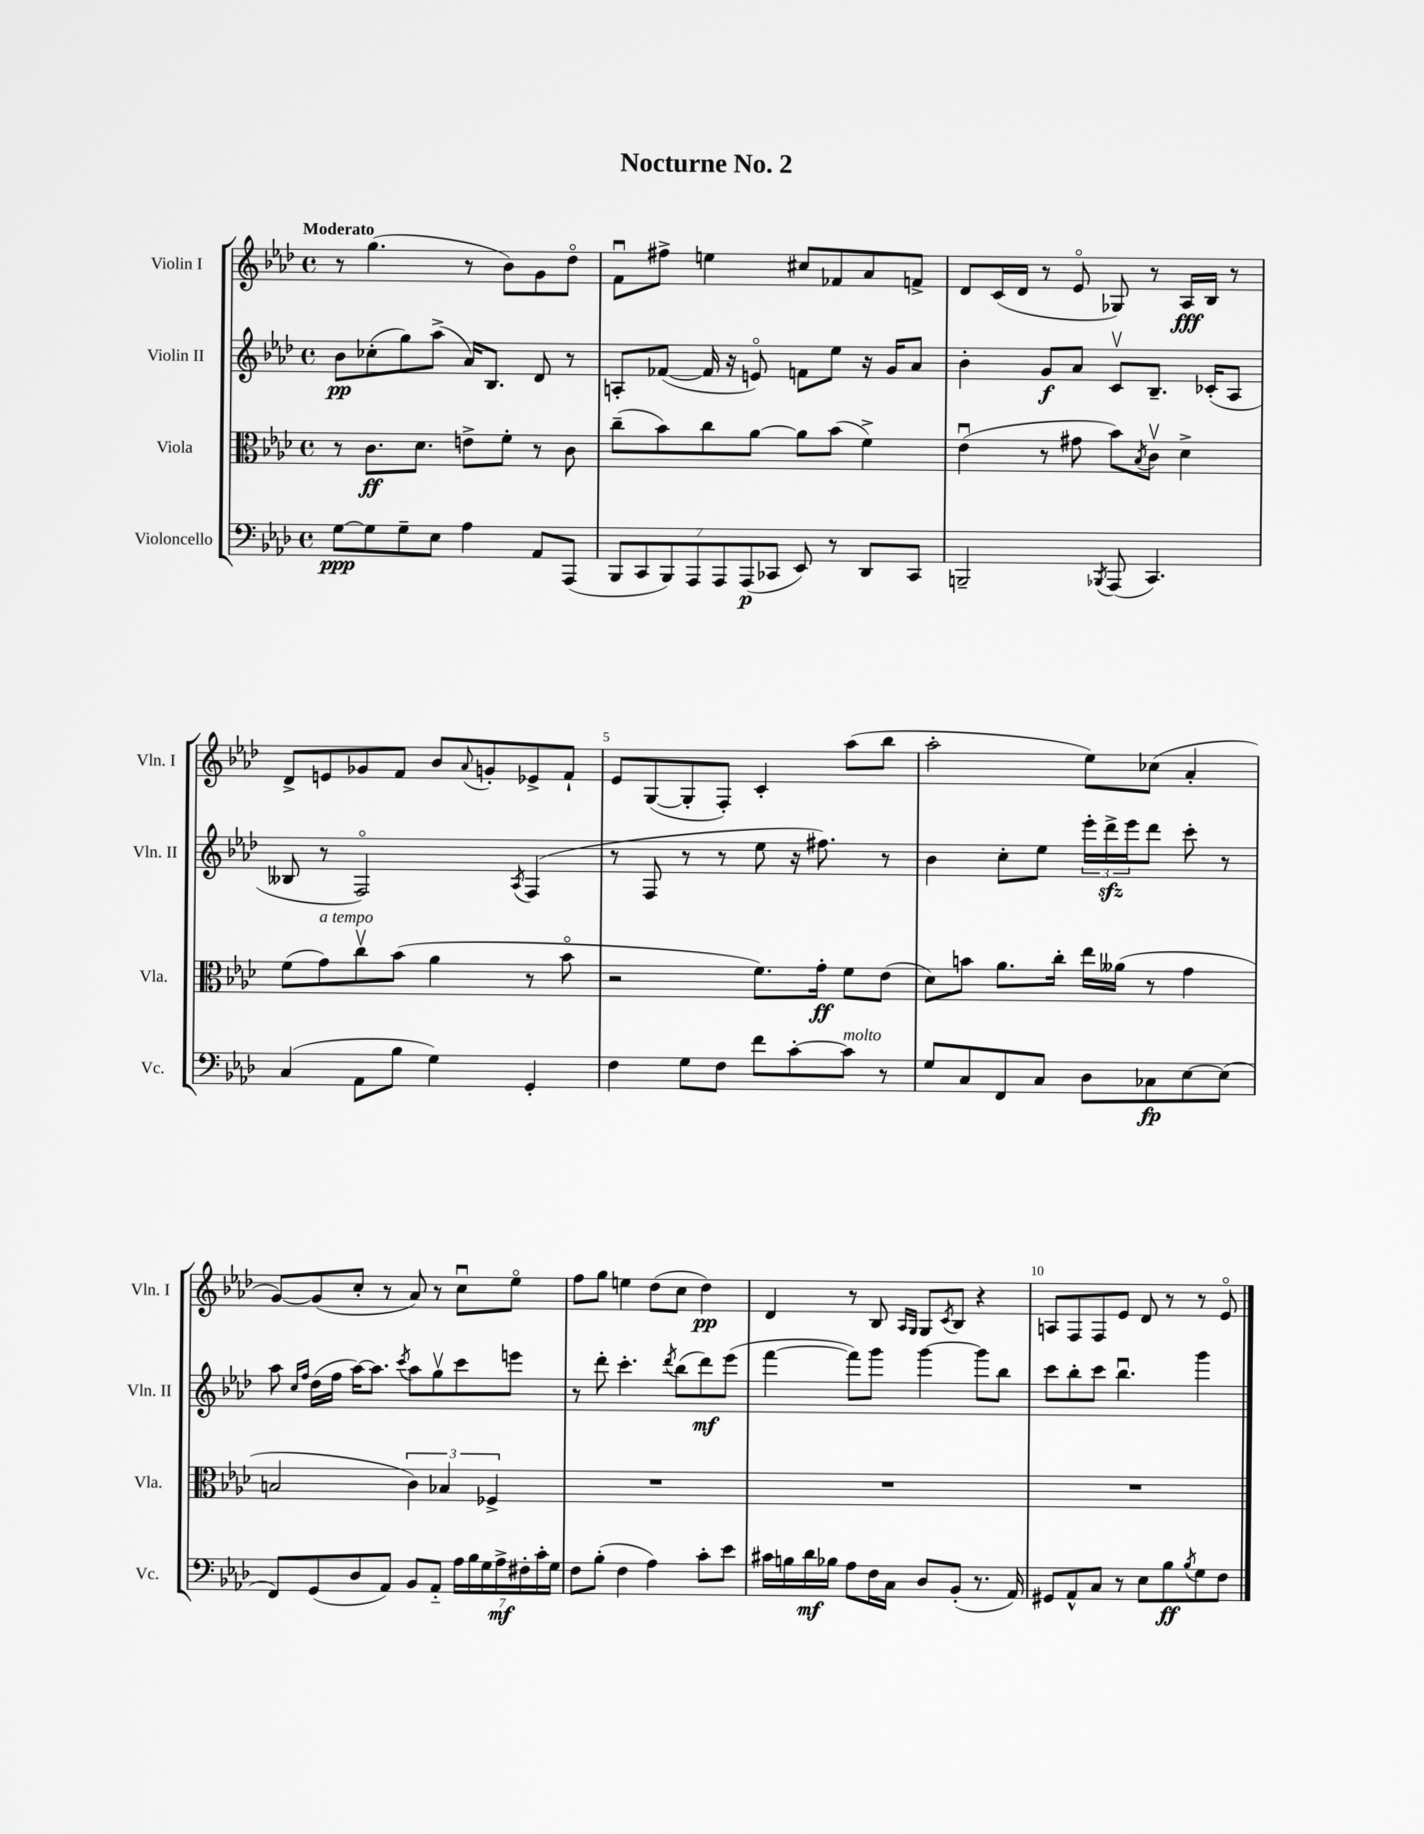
\header { title = "Nocturne No. 2" }
<<
\new StaffGroup <<
\new Staff = "s0" \with { instrumentName = "Violin I" shortInstrumentName = "Vln. I" } {
    \clef treble \key aes \major \defaultTimeSignature \time 4/4 \tempo "Moderato"
    r8 g''4.( r8 bes'8) g'8 des''8\flageolet |
    f'8\downbow fis''8-> e''4 cis''8 fes'8 aes'8 f'8-> |
    des'8 c'16( des'16 r8 ees'8\flageolet ges8) r8 aes16\fff bes16 r8 |
    des'8-> e'8 ges'8 f'8 bes'8 \appoggiatura { aes'8 } g'8-. ees'8-> f'8-! |
    ees'8 g8~( g8-. f8-.) c'4-. aes''8( bes''8 |
    aes''2-. ees''8) ces''8( aes'4-. |
    g'8~) g'8( c''8-. r8 aes'8) r8 c''8\downbow ees''8\flageolet |
    f''8 g''8 e''4 des''8( c''8 des''4\pp) |
    des'4 r8 bes8 \grace { aes16 g16 } g8 \acciaccatura { c'8 } bes8 r4 |
    a8 f8 f8 ees'8 des'8 r8 r8 ees'8\flageolet \bar "|." |
}
\new Staff = "s1" \with { instrumentName = "Violin II" shortInstrumentName = "Vln. II" } {
    \clef treble \key aes \major \defaultTimeSignature \time 4/4
    bes'8\pp ces''8-.( g''8) aes''8->( aes'16) bes8. des'8 r8 |
    a8-. fes'8~( fes'16 r16 e'8\flageolet) f'8 ees''8 r16 g'16 aes'8 |
    bes'4-. g'8\f aes'8 c'8\upbow bes8.-- ces'16-.( aes8 |
    beses8 r8 f2\flageolet) \acciaccatura { aes8 } f4( |
    r8 f8 r8 r8 ees''8 r16 fis''8.) r8 |
    bes'4 c''8-. ees''8 \tuplet 3/2 { ees'''16-. des'''16->\sfz ees'''16 } des'''8 c'''8-. r8 |
    aes''8 \grace { c''16 f''16 } des''16( f''16 aes''16~) aes''8. \acciaccatura { c'''8 } aes''8 g''8\upbow c'''8 e'''8 |
    r8 des'''8-. c'''4.-. \acciaccatura { des'''8 } bes''8( des'''8\mf) ees'''8( |
    f'''4~ f'''8) g'''8 g'''4~ g'''8 bes''8 |
    c'''8 bes''8-. c'''8 bes''4.\downbow g'''4 \bar "|." |
}
\new Staff = "s2" \with { instrumentName = "Viola" shortInstrumentName = "Vla." } {
    \clef alto \key aes \major \defaultTimeSignature \time 4/4
    r8 c'8.\ff des'8. e'8-> f'8-. r8 c'8 |
    c''8--( bes'8) c''8 aes'8~ aes'8 bes'8( f'4->) |
    ees'4\downbow( r8 gis'8 bes'8) \acciaccatura { bes8 } c'8\upbow des'4-> |
    f'8( g'8^\markup { \italic "a tempo" }) c''8\upbow bes'8( aes'4 r8 bes'8\flageolet |
    r2 f'8.) g'16-.\ff f'8 ees'8( |
    des'8) b'8 aes'8. c''16-. ees''16 aeses'16( r8 g'4 |
    b2 \tuplet 3/2 { c'4) bes4 fes4-> } |
    R1 |
    R1 |
    R1 \bar "|." |
}
\new Staff = "s3" \with { instrumentName = "Violoncello" shortInstrumentName = "Vc." } {
    \clef bass \key aes \major \defaultTimeSignature \time 4/4
    g8~\ppp g8 g8-- ees8 aes4 aes,8 aes,,8( |
    \tuplet 7/4 { bes,,8 c,8 bes,,8) aes,,8 aes,,8 aes,,8\p( ces,8 } ees,8) r8 des,8 ces,8 |
    b,,2-- \acciaccatura { bes,,8 } aes,,8( c,4.) |
    c4( aes,8 bes8 g4) g,4-. |
    f4 g8 f8 f'8 c'8~-. c'8^\markup { \italic "molto" } r8 |
    g8 c8 f,8 c8 des8 ces8\fp ees8~ ees8( |
    f,8) g,8( des8 aes,8) bes,8 aes,8-_ \tuplet 7/4 { aes16 bes16 g16 aes16->\mf fis16-. c'16-. g16 } |
    f8 bes8-.( f4 aes4) c'8-. ees'8 |
    cis'16 b16 des'16\mf bes16 aes8 f16 c16 des8 bes,8-.( r8. aes,16) |
    gis,8 aes,8-^ c8 r8 ees8 bes8\ff \acciaccatura { bes8 } g8 f8 \bar "|." |
}
>>
>>
\layout { \context { \Score \override BarNumber.break-visibility = ##(#f #t #t) barNumberVisibility = #(every-nth-bar-number-visible 5) } }
